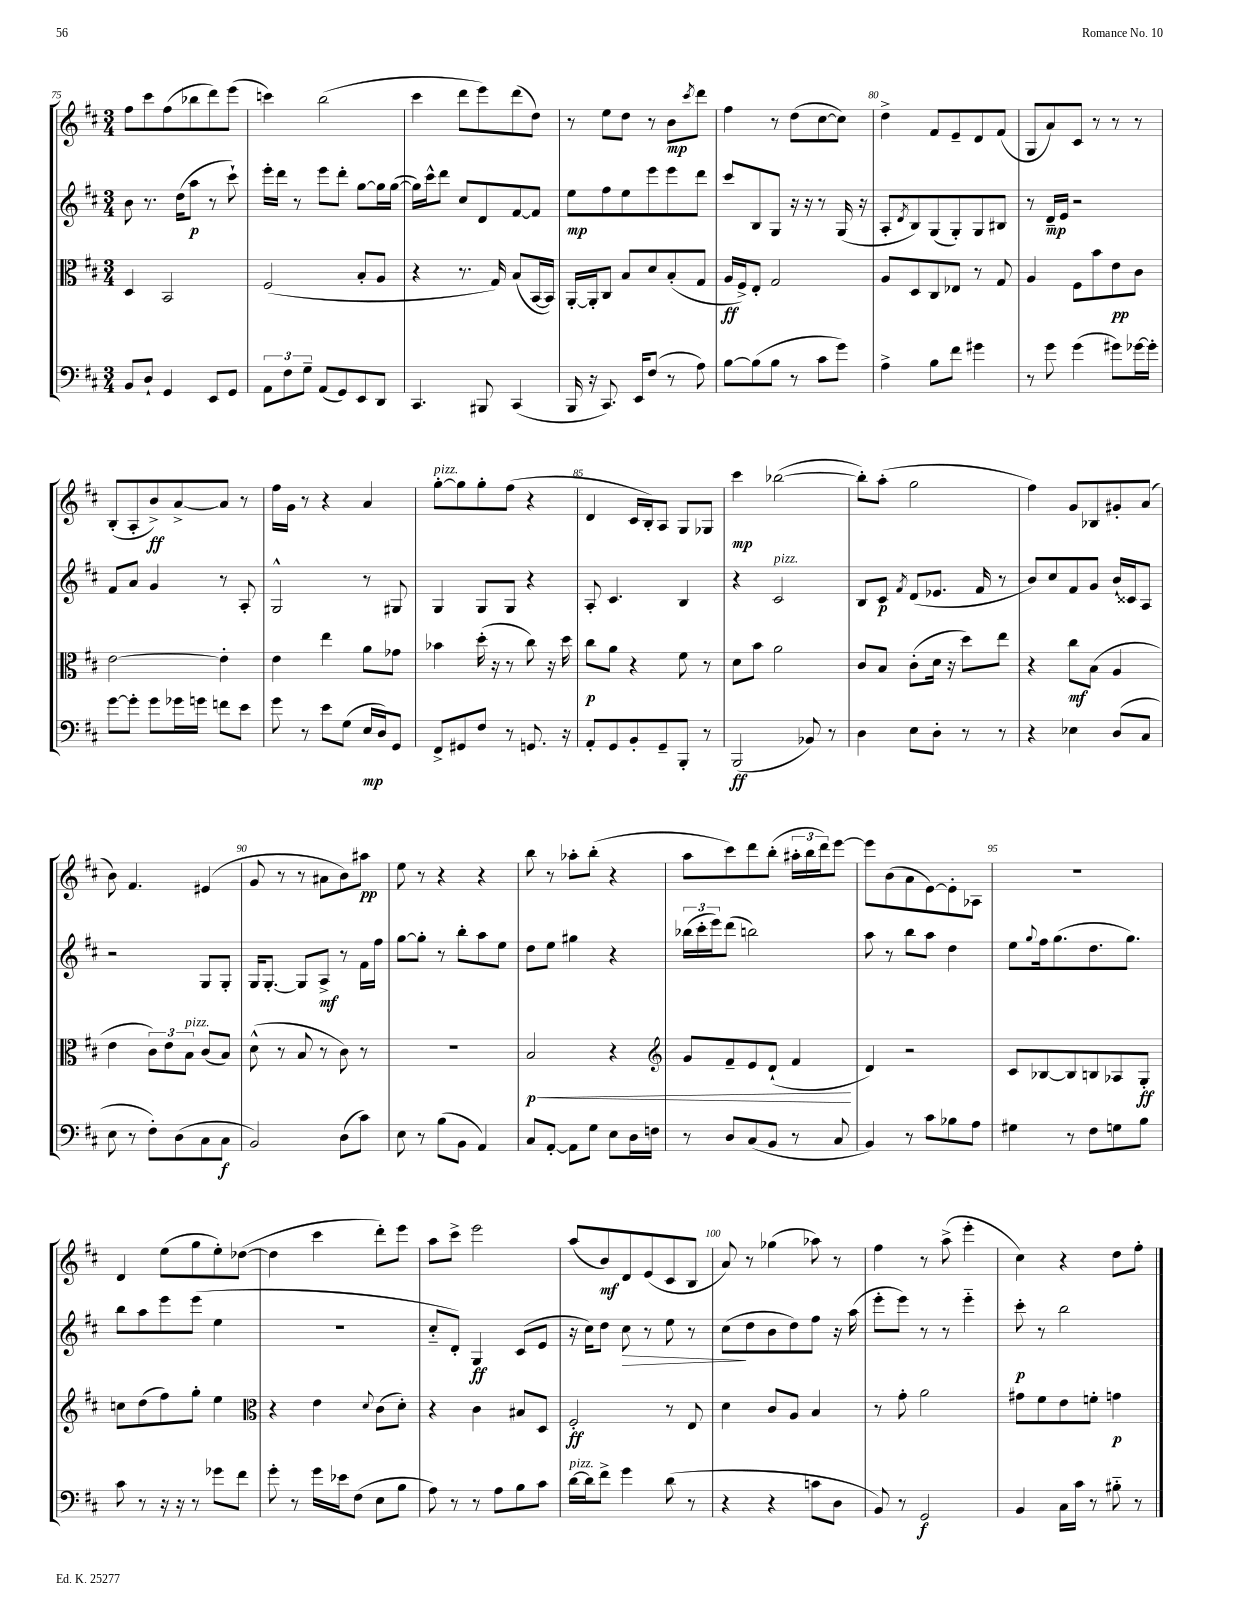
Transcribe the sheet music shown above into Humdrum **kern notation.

**kern	**dynam	**kern	**dynam	**kern	**dynam	**kern	**dynam
*part4	*part4	*part3	*part3	*part2	*part2	*part1	*part1
*staff4	*staff4	*staff3	*staff3	*staff2	*staff2	*staff1	*staff1
*clefF4	*	*clefC3	*	*clefG2	*	*clefG2	*
*k[f#c#]	*	*k[f#c#]	*	*k[f#c#]	*	*k[f#c#]	*
*M3/4	*	*M3/4	*	*M3/4	*	*M3/4	*
=75	=75	=75	=75	=75	=75	=75	=75
8BB/L	.	4D/	.	8b\	.	8ff#\L	.
8D`/J	.	.	.	8.r	.	8ccc#\	.
4GG/	.	2BB/	.	.	.	(8ff#\	.
.	.	.	.	(16dd\KL	.	.	.
.	.	.	.	8aa\J	p	8bb-X\	.
8EE/L	.	.	.	8r	.	8ddd\)	.
8GG/J	.	.	.	8ccc#`\)	.	(8eee\J	.
=76	=76	=76	=76	=76	=76	=76	=76
12AA\L	.	(2F#/	.	16eee'\LL	.	4cccn\)	.
.	.	.	.	16ddd\JJ	.	.	.
12F#\	.	.	.	.	.	.	.
.	.	.	.	8r	.	.	.
12G~\J	.	.	.	.	.	.	.
(8AA/L	.	.	.	8eee\L	.	(2bb\	.
8GG/)	.	.	.	8ddd'\J	.	.	.
8EE/	.	8B'/L	.	[8gg\L	.	.	.
8DD/J	.	8A/J	.	16gg\L]	.	.	.
.	.	.	.	([16gg\JJ	.	.	.
=77	=77	=77	=77	=77	=77	=77	=77
4.CC#/	.	4r	.	16gg\LL])	.	4ccc#\	.
.	.	.	.	16ccc#^^\J	.	.	.
.	.	.	.	8ddd\J	.	.	.
.	.	8.r	.	8cc#/L	.	8ddd\L	.
8BBB#X/	.	.	.	8d/	.	8eee\)	.
.	.	16G/)	.	.	.	.	.
(4CC#/	.	(8B/L	.	[8f#/	.	(8ddd\	.
.	.	[16BB/L	.	8f#/J]	.	8dd\J)	.
.	.	16BB/JJ])	.	.	.	.	.
=78	=78	=78	=78	=78	=78	=78	=78
16BBB/	.	[16AA'/LL	.	8ee\L	mp	8r	.
16r	.	16AA'/J]	.	.	.	.	.
8.CC#/)	.	8C#/J	.	8ff#\	.	8ee\L	.
.	.	8B/L	.	8ee\	.	8dd\J	.
16EE/KL	.	.	.	.	.	.	.
(8F#/J	.	8d/	.	8eee\	.	8r	.
8r	.	(8B'/	.	8eee\	.	8b\L	mp
.	.	.	.	.	.	8qccc#/	.
8A\)	.	8G/J	.	8ddd\J	.	8ddd\J	.
=79	=79	=79	=79	=79	=79	=79	=79
[8B\L	.	16A/LL	ff	8ccc#/L	.	4ff#\	.
.	.	16F#^/J)	.	.	.	.	.
(8B\]	.	8E'/J	.	8B/	.	.	.
8B\J	.	2G/	.	8G/J	.	8r	.
8r	.	.	.	16r	.	(8dd\L	.
.	.	.	.	16r	.	.	.
8c#\L	.	.	.	8r	.	[8cc#\	.
8g\J)	.	.	.	(16G/	.	8cc#\J])	.
.	.	.	.	16r	.	.	.
=80	=80	=80	=80	=80	=80	=80	=80
4A^\	.	8A/L	.	8A'/L	.	4dd^\	.
.	.	.	.	8qd/	.	.	.
.	.	8D/	.	8B/)	.	.	.
8B\L	.	8C#/	.	(8G/	.	8f#/L	.
8f#\J	.	8E-X/J	.	8G'/)	.	8e~/	.
4g#X\	.	8r	.	8G/	.	8d/	.
.	.	8G/	.	8B#X/J	.	(8f#/J	.
=81	=81	=81	=81	=81	=81	=81	=81
8r	.	4A/	.	8r	.	8G/L	.
8g\	.	.	.	16d~/LL	mp	8a/)	.
.	.	.	.	16e/JJ	.	.	.
(4g\	.	8F#\L	.	2r	.	8c#/J	.
.	.	8b\	.	.	.	8r	.
8g#X\L)	.	8e\	pp	.	.	8r	.
[16g-X\L	.	8c#\J	.	.	.	8r	.
16g-'\JJ]	.	.	.	.	.	.	.
!!LO:LB:g=z
=82	=82	=82	=82	=82	=82	=82	=82
[8g\L	.	[2e\	.	8f#/L	.	(8B'/L	.
8g'\J]	.	.	.	8a/J	.	8A'/	.
8g\L	.	.	.	4g/	.	8b^/)	ff
16g-X\L	.	.	.	.	.	[8a^/	.
16gn\JJ	.	.	.	.	.	.	.
8fn\L	.	4e'\]	.	8r	.	8a/J]	.
8e\J	.	.	.	8A'/	.	8r	.
=83	=83	=83	=83	=83	=83	=83	=83
8g\	.	4e\	.	2G^^/	.	16ff#\LL	.
.	.	.	.	.	.	16g\JJ	.
8r	.	.	.	.	.	8r	.
8e\L	.	4ee\	.	.	.	4r	.
(8G\J	.	.	.	.	.	.	.
16E/LL	mp	8a\L	.	8r	.	4a/	.
16D/J)	.	.	.	.	.	.	.
8GG/J	.	8g-X\J	.	8G#X/	.	.	.
=84	=84	=84	=84	=84	=84	=84	=84
!	!	!	!	!	!	!LO:TX:a:i:t=pizz.	!
8FF#^/L	.	4b-X\	.	4G/	.	[8gg'\L	.
8GG#X/	.	.	.	.	.	8gg\]	.
8F#/J	.	(16dd'\	.	8G/L	.	8gg'\	.
.	.	16r	.	.	.	.	.
8r	.	8r	.	8G/J	.	(8ff#\J	.
8.GGn/	.	8cc#\)	.	4r	.	4r	.
.	.	16r	.	.	.	.	.
16r	.	16dd\	.	.	.	.	.
=85	=85	=85	=85	=85	=85	=85	=85
8AA'/L	.	8cc#\L	p	8A'/	.	4d/	.
8GG/	.	8a\J	.	4.c#/	.	.	.
8BB'/	.	4r	.	.	.	16c#/LL	.
.	.	.	.	.	.	16B'/J)	.
8GG~/	.	.	.	.	.	8A/J	.
8BBB'/J	.	8f#\	.	4B/	.	8G/L	.
8r	.	8r	.	.	.	8G-X/J	.
=86	=86	=86	=86	=86	=86	=86	=86
(2BBB/	ff	8d\L	.	4r	.	4ccc#\	mp
.	.	8b\J	.	.	.	.	.
!	!	!	!	!LO:TX:a:i:t=pizz.	!	!	!
.	.	2a\	.	2c#/	.	([2bb-X\	.
8BB-X/)	.	.	.	.	.	.	.
8r	.	.	.	.	.	.	.
=87	=87	=87	=87	=87	=87	=87	=87
4D\	.	8c#/L	.	8B/L	.	8bb-'\L])	.
.	.	8B/J	.	8c#/J	p	(8aa'\J	.
.	.	.	.	8qf#/	.	.	.
8E\L	.	(8c#'\L	.	(8d/L	.	2gg\	.
8D'\J	.	16d\Jk	.	8.e-X/J	.	.	.
.	.	16r	.	.	.	.	.
8r	.	8dd\L)	.	.	.	.	.
.	.	.	.	16f#/	.	.	.
8r	.	8ee\J	.	8r	.	.	.
=88	=88	=88	=88	=88	=88	=88	=88
4r	.	4r	.	8b/L)	.	4ff#\)	.
.	.	.	.	8cc#/	.	.	.
4E-X\	.	8cc#\L	mf	8f#/	.	8g/L	.
.	.	(8B\J	.	8g/J	.	8B-X/	.
(8D/L	.	4A/	.	16b`/LL	.	8g#X'/	.
.	.	.	.	16c##X/J	.	.	.
8C#/J	.	.	.	8A/J	.	(8a/J	.
!!LO:LB:g=z
=89	=89	=89	=89	=89	=89	=89	=89
8E\	.	4e\	.	2r	.	8b\)	.
8r	.	.	.	.	.	4.f#/	.
8F#'\L)	.	12c#\L)	.	.	.	.	.
.	.	12e\	.	.	.	.	.
(8D\	.	.	.	.	.	.	.
!	!	!LO:TX:a:i:t=pizz.	!	!	!	!	!
.	.	12B\J	.	.	.	.	.
8C#\	.	(8c#/L	.	8G/L	.	(4e#X/	.
8C#\J	f	8B/J)	.	8G'/J	.	.	.
=90	=90	=90	=90	=90	=90	=90	=90
2BB/)	.	(8d^^\	.	16G/KL	.	8g/	.
.	.	.	.	[8.G'/J	.	.	.
.	.	8r	.	.	.	8r	.
.	.	8B/	.	8G/L]	.	8r	.
.	.	8r	.	8A^/J	mf	8a#X\L	.
(8D\L	.	8c#\)	.	8r	.	8b\)	.
8c#\J)	.	8r	.	16f#\LL	.	8aa#X\J	pp
.	.	.	.	16ff#\JJ	.	.	.
=91	=91	=91	=91	=91	=91	=91	=91
8E\	.	2.r	.	[8gg\L	.	8ee\	.
8r	.	.	.	8gg'\J]	.	8r	.
(8B\L	.	.	.	8r	.	4r	.
8BB\J	.	.	.	8bb'\L	.	.	.
4AA/)	.	.	.	8aa\	.	4r	.
.	.	.	.	8ee\J	.	.	.
=92	=92	=92	=92	=92	=92	=92	=92
!	!	!	!LO:HP:b	!	!	!	!
8C#/L	.	2B/	< p	8dd\L	.	8bb\	.
[8AA'/J	.	.	.	8ee\J	.	8r	.
8AA\L]	.	.	.	4gg#X\	.	8aa-X'\L	.
8G\J	.	.	.	.	.	(8bb'\J	.
8E\L	.	4r	.	4r	.	4r	.
16D\L	.	.	.	.	.	.	.
16Fn\JJ	.	.	.	.	.	.	.
=93	=93	=93	=93	=93	=93	=93	=93
*	*	*clefG2	*	*	*	*	*
8r	.	8g/L	.	(24bb-X\LL	.	8aa\L	.
.	.	.	.	24ccc#'\	.	.	.
.	.	.	.	24eee\J)	.	.	.
8D/L	.	8f#~/	.	(8ddd\J	.	8ccc#\)	.
(8C#/	.	8e/	.	2bbn\)	.	8ddd\	.
8BB/J	.	(8d`/J	.	.	.	(8bb'\J	.
8r	.	4f#/	.	.	.	24aa#X'\LL	.
.	.	.	.	.	.	24bb\	.
.	.	.	.	.	.	24ddd\J)	.
8C#/	.	.	.	.	.	[8eee\J	.
.	.	.	[	.	.	.	.
=94	=94	=94	=94	=94	=94	=94	=94
4BB/)	.	4d/)	.	8aa\	.	8eee\L]	.
.	.	.	.	8r	.	(8b\	.
8r	.	2r	.	8bb\L	.	8a\	.
8c#\L	.	.	.	8aa\J	.	[8e\)	.
8B-X\	.	.	.	4dd\	.	8e'\]	.
8A\J	.	.	.	.	.	8A-X\J	.
=95	=95	=95	=95	=95	=95	=95	=95
4G#X\	.	8c#/L	.	8ee\L	.	2.r	.
.	.	.	.	8qqgg/	.	.	.
.	.	[8B-X/	.	16ff#\k	.	.	.
.	.	.	.	(8.gg\	.	.	.
8r	.	8B-/]	.	.	.	.	.
8F#\L	.	8Bn/	.	8.dd\	.	.	.
8Gn\	.	8A-X/	.	.	.	.	.
.	.	.	.	8.gg\J)	.	.	.
8B\J	.	8G'/J	ff	.	.	.	.
!!LO:LB:g=z
=96	=96	=96	=96	=96	=96	=96	=96
8c#\	.	8ccn\L	.	8bb\L	.	4d/	.
8r	.	(8dd\	.	8aa\	.	.	.
16r	.	8ff#\)	.	8eee\	.	(8ee\L	.
16r	.	.	.	.	.	.	.
8r	.	8gg'\J	.	(8eee\J	.	8gg\	.
8g-X\L	.	4ee\	.	4ee\	.	8ee'\)	.
8f#\J	.	.	.	.	.	([8dd-X\J	.
=97	=97	=97	=97	=97	=97	=97	=97
*	*	*clefC3	*	*	*	*	*
8g'\	.	4r	.	2.r	.	4dd-\]	.
8r	.	.	.	.	.	.	.
16g\LL	.	4e\	.	.	.	4ccc#\	.
16e-X\J	.	.	.	.	.	.	.
(8F#\J	.	.	.	.	.	.	.
.	.	8qqd/	.	.	.	.	.
8E\L	.	(8c#\L	.	.	.	8ddd'\L)	.
8B\J	.	8d'\J)	.	.	.	8eee\J	.
=98	=98	=98	=98	=98	=98	=98	=98
8A\)	.	4r	.	8cc#/L	.	8aa\L	.
8r	.	.	.	8d'/J)	.	8ccc#^\J	.
8r	.	4c#\	.	4G/	ff	2eee\	.
8A\L	.	.	.	.	.	.	.
8B\	.	8B#X/L	.	(8c#/L	.	.	.
8c#\J	.	8D/J	.	8e/J	.	.	.
=99	=99	=99	=99	=99	=99	=99	=99
!LO:TX:a:i:t=pizz.	!	!	!	!	!	!	!
[16d\LL	.	2F#'/	ff	16r	.	(8aa/L	.
16d\J]	.	.	.	16cc#\KL)	.	.	.
8f#^\J	.	.	.	8dd\J	.	8b/)	mf
!	!	!	!	!	!LO:HP:b	!	!
4g\	.	.	.	8cc#\	>	8d/	.
.	.	.	.	8r	.	(8e/	.
(8d\	.	8r	.	8ee\	.	8c#/	.
8r	.	8E/	.	8r	.	8B/J	.
=100	=100	=100	=100	=100	=100	=100	=100
4r	.	4d\	.	(8cc#\L	.	8a/)	.
.	.	.	.	8dd\	]	8r	.
4r	.	8c#/L	.	8b\	.	(4gg-X\	.
.	.	8A/J	.	8dd\)	.	.	.
8cn\L	.	4B/	.	8ff#\J	.	8aa-X\)	.
8D\J	.	.	.	16r	.	8r	.
.	.	.	.	(16aa\	.	.	.
=101	=101	=101	=101	=101	=101	=101	=101
8BB/)	.	8r	.	8eee'\L	.	4ff#\	.
8r	.	8g'\	.	8eee\J)	.	.	.
2GG/	f	2a\	.	8r	.	8r	.
.	.	.	.	8r	.	(8aa^\	.
.	.	.	.	4eee\	.	4eee'\	.
=102	=102	=102	=102	=102	=102	=102	=102
4BB/	.	8g#X\L	.	8ccc#'\	p	4cc#\)	.
.	.	8f#\	.	8r	.	.	.
16C#\LL	.	8e\	.	2bb\	.	4r	.
16c#\JJ	.	.	.	.	.	.	.
8r	.	8fn'\J	.	.	.	.	.
8B#X\	.	4gn\	p	.	.	8dd\L	.
8r	.	.	.	.	.	8ff#'\J	.
==	==	==	==	==	==	==	==
*-	*-	*-	*-	*-	*-	*-	*-
